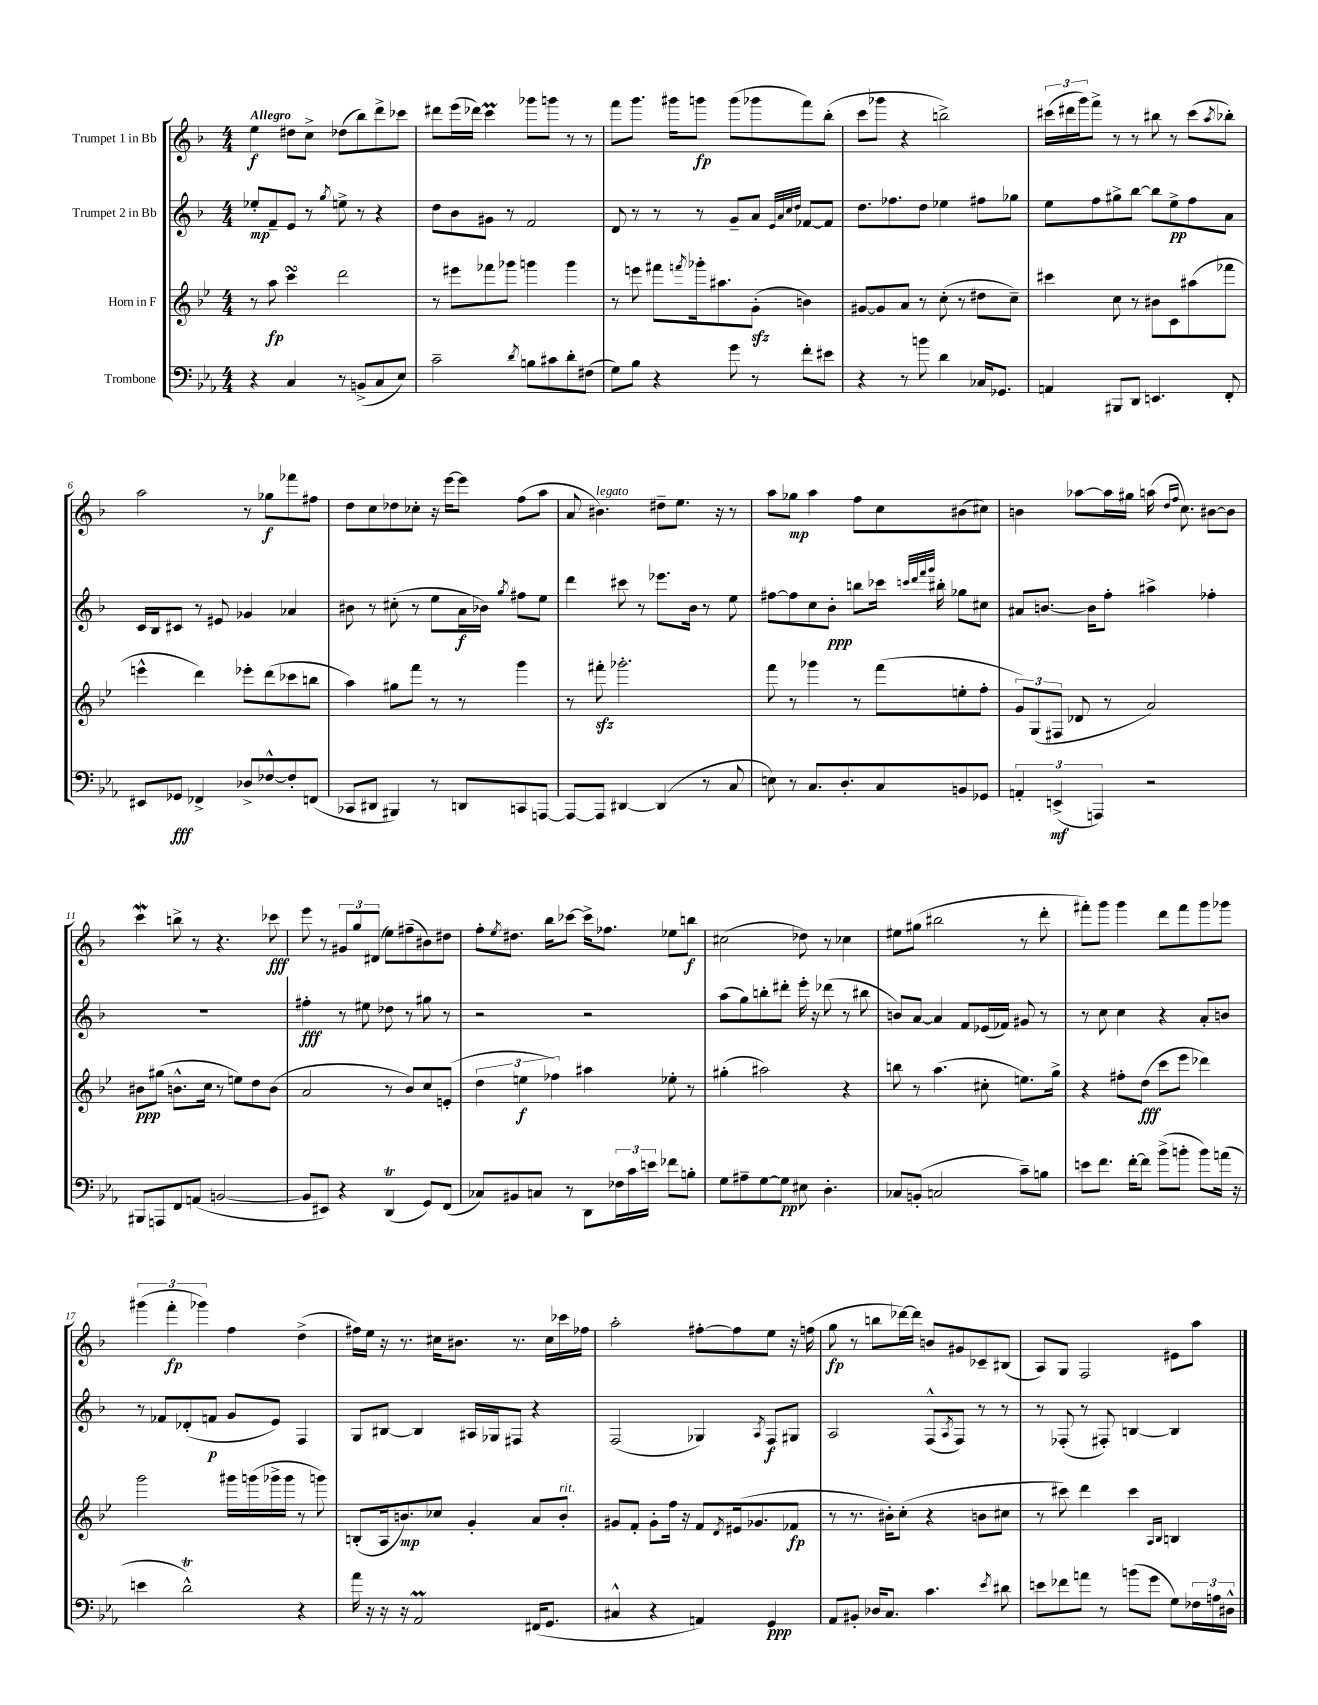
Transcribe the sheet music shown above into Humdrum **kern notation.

**kern	**kern	**kern	**kern
*staff4	*staff3	*staff2	*staff1
*clefF4	*clefG2	*clefG2	*clefG2
*k[b-e-a-]	*k[b-e-]	*k[b-]	*k[b-]
*M4/4	*M4/4	*M4/4	*M4/4
4r	8r	8ee-'/L	4ee\
.	8aa\	8f~/	.
4C/	4ccc\	8e/J	8dd#\L
.	.	8r	8cc^\J
.	.	8qgg/	.
8r	2ddd\	8ee^\	(8dd-\L
(8BB^/L	.	8r	8bb-\)
8C/	.	4r	8ddd^\
8E-/J)	.	.	8ccc-\J
=	=	=	=
2c~\	8r	8dd\L	8ddd#\L
.	8eee#\L	8b-\	(16eee\L
.	.	.	16ddd-\JJ)
.	8fff-\	8g#\J	4ccc\
.	8ggg-\J	8r	.
8qd/	.	.	.
8B\L	4ggg\	2f/	8ggg-\L
8c#\	.	.	8ggg\J
8d'\	4ggg\	.	8r
(8F#\J	.	.	8r
=	=	=	=
8G\L)	8r	8d/	8fff\L
8B-\J	8eee\	8r	8.ggg\J
4r	8fff#\L	8r	.
.	.	.	16ggg#\LK
.	8qfff/	.	.
.	16ggg-'\k	8r	8ggg\J
.	8.aa#\	.	.
8g\	.	8g~/L	(8ggg\L
8r	(8g'\J	8a/J	8ggg-\
.	.	32qqe/LLL	.
.	.	32qqa/	.
.	.	32qqcc/	.
.	.	32qqdd/JJJ	.
8f'\L	4b\)	[8f-/L	8fff\)
8e#\J	.	8f-/]J	(8bb-'\J
=	=	=	=
4r	[8g#/L	8.dd\L	8ccc\L
.	8g#/]	.	8ggg-\J
.	.	8.ff-\	.
8r	8a/J	.	4r
8b\	8r	8dd\J	.
4d\	(8cc'\	4ee-\	2bb^\)
.	8r	.	.
16C-/LK	8dd#\L	8ff#\L	.
8.GG-/J	.	.	.
.	8cc~\J)	8gg-\J	.
=	=	=	=
4AA/	4ccc#\	8ee\L	(24ccc#\LL
.	.	.	24ddd#\
.	.	.	24ggg\J)
.	.	8ff\	8fff^\J
8BBB#/L	8cc\	8gg#^\	8r
8DD/J	8r	[8bb-\J	8r
4.EE/	8b#\L	8bb-\]L	8bb#\
.	8c\	8ee^\	8r
.	(8aa#\	8ff\	(8ccc#\L
.	.	.	8qaa/
8FF'/	8fff-\J	8a\J	8bb-'\J)
=	=	=	=
8EE#/L	4eee^^\	16c/LL	2aa\
.	.	16B-/J	.
8GG-/J	.	8c#/J	.
4FF-^/	4ddd\)	8r	.
.	.	8e#/	.
8D-^/L	8eee-'\L	4g-/	8r
[8F-^^/	(8ddd\	.	8gg-\L
8F-'/]	8ccc-\	4a-/	8fff-\
(8FF/J	8bb\J	.	8ff#\J
=	=	=	=
8CC-/L	4aa\)	8b#\	8dd\L
8DD#/J	.	8r	8cc\
4BBB#/)	8gg#\L	(8cc#'\	8dd-\
.	8fff\J	8r	8cc-'\J
8r	8r	8ee\L	16r
.	.	.	[16eee\LK
8DD/L	8r	16a\L	8eee\]J
.	.	16b-\JJ)	.
.	.	8qgg/	.
8CC/	4ggg\	8ff#\L	(8ff\L
[8AAA/J	.	8ee\J	8aa\J
=	=	=	=
8AAA/_L	8r	4ddd\	8a/
8AAA/]J	8fff#'\	.	4.b#\)
[4DD#/	2.ggg-'\	8ccc#\	.
.	.	8r	.
(4DD#/]	.	8.eee-\L	8dd#~\L
.	.	.	8.ee\J
.	.	16b-\Jk	.
8r	.	8r	.
.	.	.	16r
8C/	.	8ee\	8r
=	=	=	=
8E\)	8fff\	[8ff#\L	8aa\L
8r	8r	8ff#\]	8gg-\J
8.C/L	4ggg-\	8cc\	4aa\
.	.	8b-'\J	.
8.D'/	.	.	.
.	8r	8bb\L	8ff\L
8C/	(8fff\L	16ccc-\Jk	8cc\
.	.	32qqccc/LLL	.
.	.	32qqddd/	.
.	.	32qqfff/	.
.	.	32qqggg/JJJ	.
.	.	16bb#'\	.
8BB/	8ee'\	8gg-\L	(8b#\
8GG-/J	8ff'\J	8cc#\J	8cc#\J)
=	=	=	=
6AA'/	12g/L)	8a#/L	4b\
.	(12G/	.	.
.	.	[8.b/J	.
(6EE^/	12F#/J	.	.
.	8d-/	.	[8aa-\L
.	.	16b\]LK	.
6AAA/)	.	.	.
.	8r	8ff'\J	16aa-\]L
.	.	.	16gg#\JJ
2r	2a/)	4aa#^\	(16aa\
.	.	.	16qqdd/LL
.	.	.	16qqff/JJ
.	.	.	8.cc\)
.	.	4ff-'\	[8b#\L
.	.	.	8b#\]J
=	=	=	=
8BBB#/L	8b#\L	1r	4ccc\
8AAA/	(8gg#\J	.	.
8FF/	8.b^^\L	.	8bb^\
(8AA/J	.	.	8r
.	16cc\Jk	.	.
[2BB/	8r	.	4.r
.	8ee\L)	.	.
.	8dd\	.	.
.	(8b\J	.	8ccc-\
=	=	=	=
8BB/]L	2a/	4ff#'\	8eee\
8EE#/J)	.	.	8r
4r	.	8r	12g#/L
.	.	.	12gg/
.	.	8ee#\	.
.	.	.	(12d#/J
(4DD/	8r	8dd-\	8ee\L)
.	8b-/L)	8r	(8ff#~\
8GG/L)	8cc/	8gg#\	8b#\)
(8FF/J	(8e'/J	8r	8dd#\J
=	=	=	=
8C-/L)	6dd\	2r	8ff'\L
.	.	.	8qee/
8BB#/	.	.	8.dd#\J
.	6ee\	.	.
8C/J	.	.	.
.	.	.	16bb-\LK
.	6ff-\)	.	.
8r	.	.	[8ccc-\J
8DD\L	4aa#\	2r	16ccc-^\]LK
.	.	.	8.ff-\J
24F-\L	.	.	.
24c\	.	.	.
24e\JJ	.	.	.
8f-\L	8ee-'\	.	8ee-\L
8B'\J	8r	.	8bb\J
=	=	=	=
8G\L	(4gg#'\	(8aa\L	(2cc#\
8A#~\	.	8gg\)	.
[8G\	2aa#\)	8bb'\	.
8G\]J	.	8ddd#'\J	.
8E#\	.	16eee'\	8dd-\)
.	.	16r	.
4.D'\	.	(8ddd-\	8r
.	4r	8r	4cc-\
.	.	8bb#\	.
=	=	=	=
8C-/L	8bb\	8b/L)	8ee#\L
(8BB'/J	8r	[8a/J	(8gg#\J
2C/	(4.aa\	4a/]	2bb#\
.	.	8f/L	.
.	8cc#'\	(16e-/L	.
.	.	16f-/JJ)	.
8c~\L)	8.ee\L)	8g#/	8r
8B\J	.	8r	8ddd'\
.	16gg^\Jk	.	.
=	=	=	=
8e\L	4r	8r	8fff#'\L)
8.f\J	.	8cc\	8ggg\J
.	8ff#'\L	4cc\	4ggg\
[16f'\LK	.	.	.
8f\]J	(8dd\J	.	.
(8b-^\L	8ccc\L	4r	8ddd\L
8b'\J	8eee-\J	.	8fff#\
8b\L)	4ddd-\)	8a'/L	8ggg\
(16a\Jk	.	8b/J	8ggg-\J
16r	.	.	.
=	=	=	=
4e\	2ggg\	8r	(6ggg#\
.	.	8f-/L	.
.	.	.	6fff'\
2d^^\)	.	(8d-'/	.
.	.	.	6ggg-\)
.	.	8f/J	.
.	16ggg#\LL	8g/L	4ff\
.	(16ggg\	.	.
.	16ggg-^\	8e/J)	.
.	16ggg-\JJ	.	.
4r	8r	4F/	(4dd^\
.	8ggg\)	.	.
=	=	=	=
16a-\	(8B'/L	8G/L	16ff#\LL)
16r	.	.	16ee\JJ
16r	16A/k	[8B#/J	16r
16r	8.b/)	.	8.r
2AA-/	.	4B#/]	.
.	8cc-/J	.	16cc#\LK
.	.	.	8.b#\J
.	4g'/	16A#/LL	.
.	.	16G-/J	.
.	.	8F#/J	8.r
(16FF#/LK	8a/L	4r	.
8.GG/J	.	.	16cc#\LL
.	8b'/J	.	16ccc-\
.	.	.	16ff-\JJ
=	=	=	=
4C#^^/	8g#/L	(2F/	2aa'\
.	8f'/J	.	.
4r	8g#'\L	.	.
.	16ff\Jk	.	.
.	16r	.	.
4AA/)	8f/L	4G-/)	[8ff#'\L
.	8qd/	.	.
.	(16e#/k	.	8ff#\]
.	8.g-/	.	.
.	.	8qA/	.
4GG/	.	8F/L	8ee\J
.	8f-/J	8G#/J	16r
.	.	.	(16ff\
=	=	=	=
8AA-/L	8r	2A/	8gg\
8BB#'/J	8.r	.	8r
16D-/LK	.	.	8bb\L
8.C/J	16b#'\LK)	.	.
.	(8cc'\J	.	[16ddd-\L)
.	.	.	16ddd-\]JJ
4.c\	4r	(8F^^/L	8b/L
.	.	8qA/	.
.	.	8F/J)	8g#/
.	8b\L	8r	8c-~/
8qe-/	.	.	.
8d#\	8cc#\J	8r	(8B#/J
=	=	=	=
8e\L	8r	8r	8A/L)
8f-\	8ccc#\)	(8F-'/	8G/J
8a\J	4ddd\	8r	2F/
8r	.	8F#'/)	.
(8b\L	4ccc#\	[4B/	.
8g\J	.	.	.
.	16qqA/LL	.	.
.	16qqB-/JJ	.	.
8G\L)	4B/	4B/]	8e#\L
24F-\L	.	.	8aa\J
24A\	.	.	.
24D#^^\JJ	.	.	.
==	==	==	==
*-	*-	*-	*-
